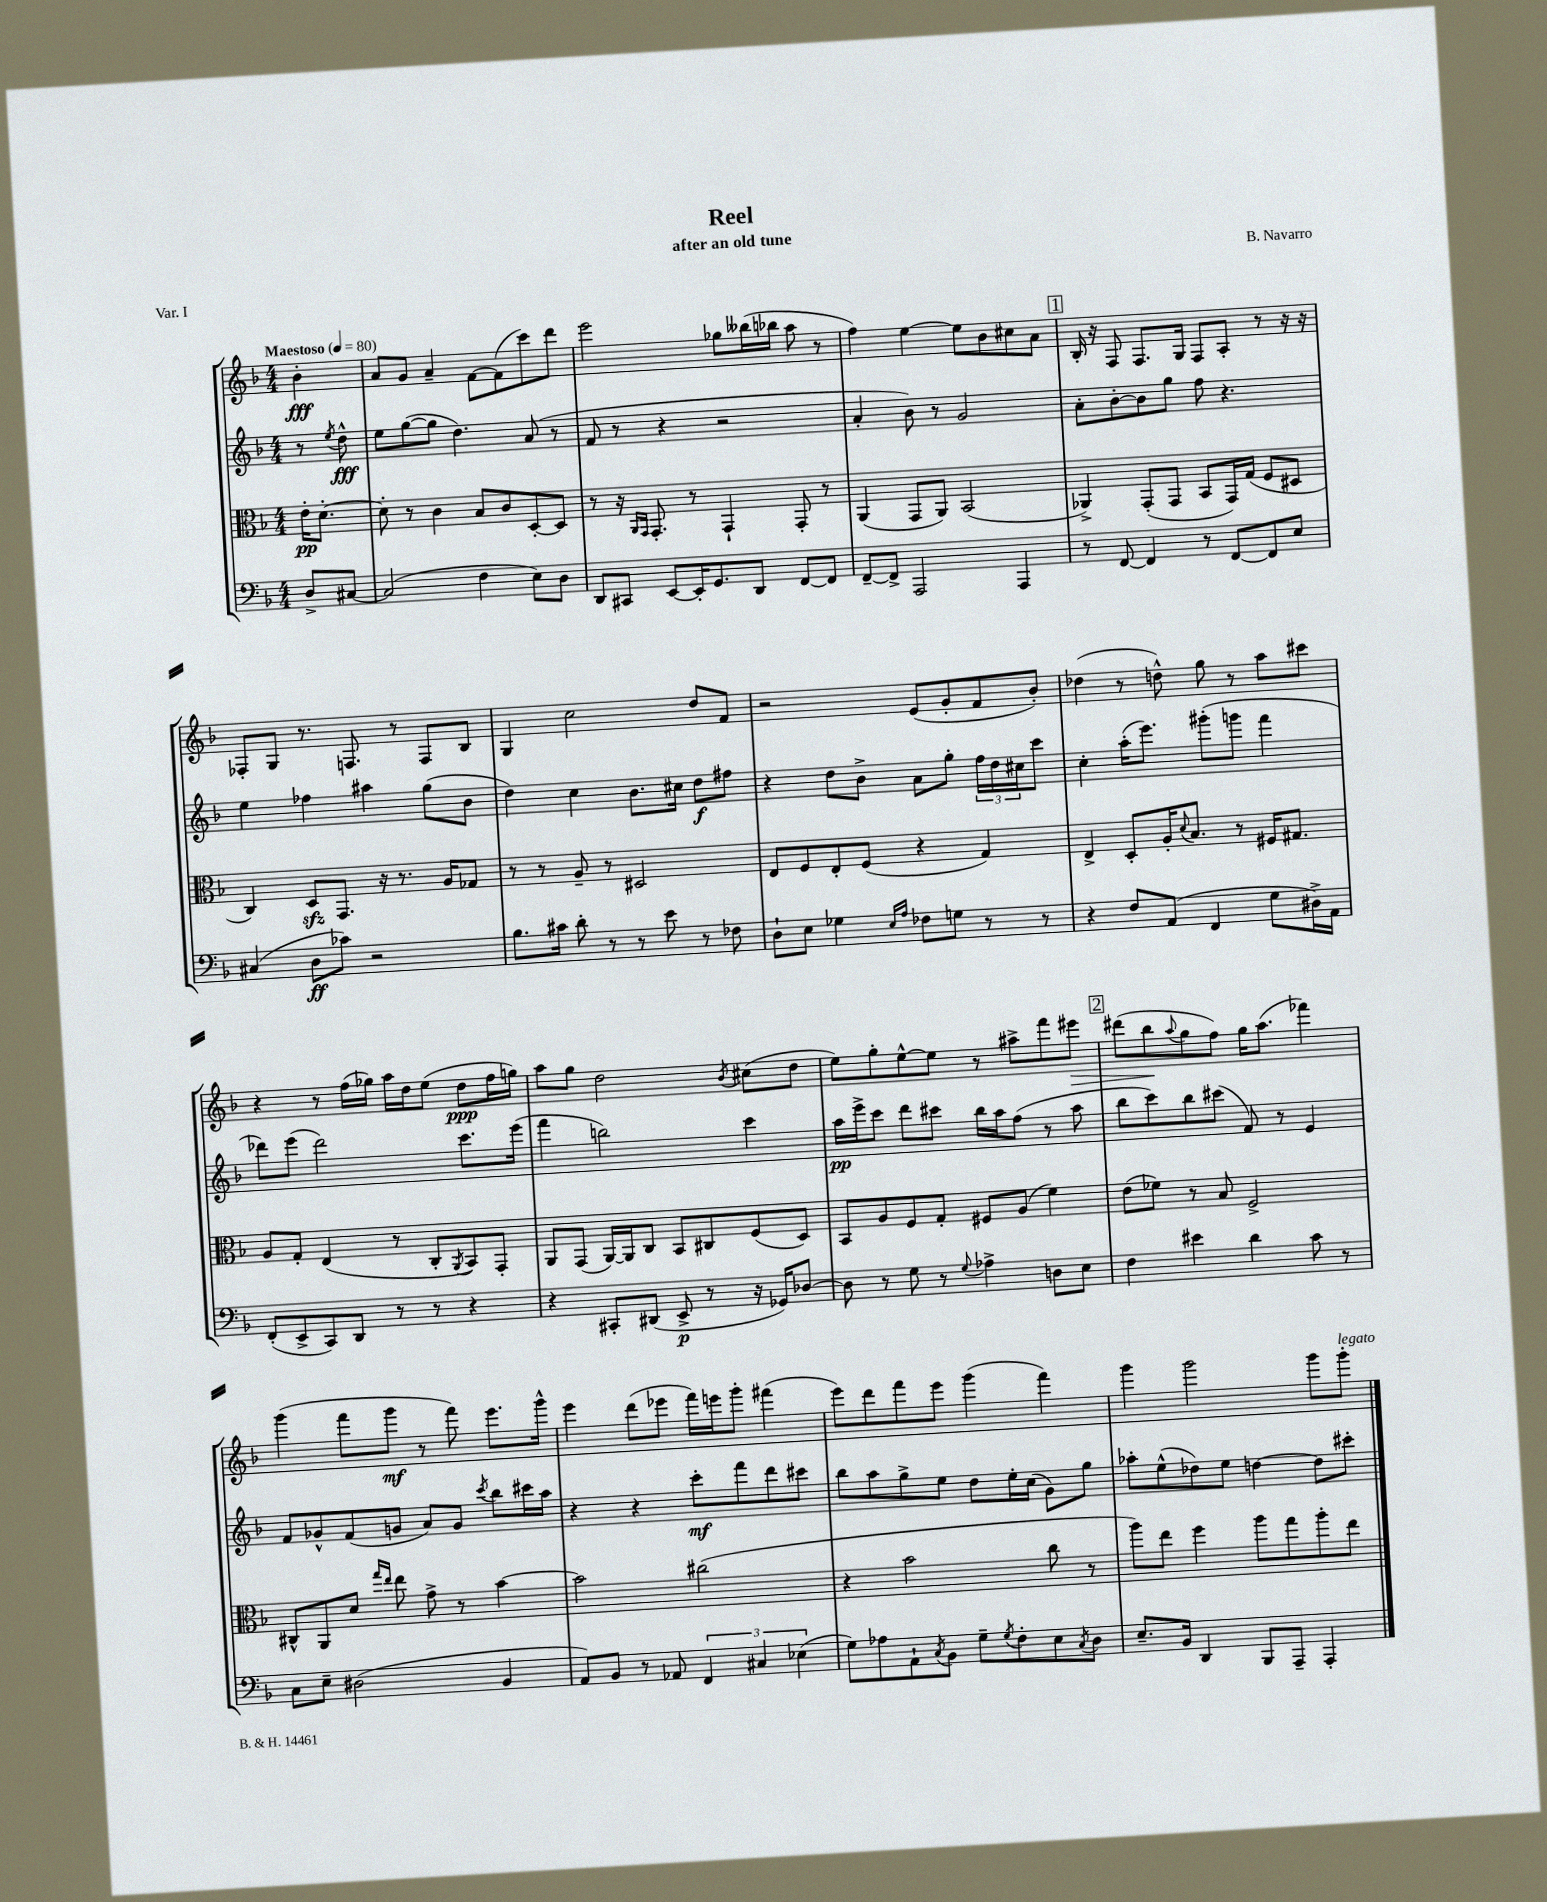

**kern	**kern	**kern	**kern
*staff4	*staff3	*staff2	*staff1
*clefF4	*clefC3	*clefG2	*clefG2
*k[b-]	*k[b-]	*k[b-]	*k[b-]
*M4/4	*M4/4	*M4/4	*M4/4
*MM80	*MM80	*MM80	*MM80
8D^	16e'	8r	4b-'
.	[8.d'	.	.
.	.	8qee	.
[8C#	.	8dd^^	.
=	=	=	=
(2C#]	8d']	8ee	8a
.	8r	([8gg	8g
.	4c	8gg]	4a~
.	.	4.dd)	.
4F	8B-	.	[8f
.	8c	.	(8f]
8E)	[8D'	(8a	8ccc)
8D	8D]	8r	8ddd
=	=	=	=
8DD	8r	8f	2eee
8CC#	16r	8r	.
.	16qqAA	.	.
.	16qqGG	.	.
.	8.GG'	.	.
[8EE	.	4r	.
16EE']	8r	.	.
8.GG	.	.	.
.	4GG`	2r	8gg-
8DD	.	.	(16bb--
.	.	.	16bb-
[8FF	8GG'	.	8aa
8FF]	8r	.	8r
=	=	=	=
[8FF~	(4AA	4a'	4ff)
8FF^]	.	.	.
2AAA	8GG	8b-)	[4ee
.	8AA)	8r	.
.	(2BB-	2g	8ee]
.	.	.	8b-
4AAA	.	.	8cc#
.	.	.	8a
=	=	=	=
8r	4AA-^)	8a'	16B-'
.	.	.	16r
[8FF	.	[8b-'	8F
4FF]	(8GG'	8b-]	8.F
.	8GG	8gg	.
.	.	.	16G
8r	8BB-	8ff	8F
[8FF	16GG)	4.r	8A'
.	(16G	.	.
8FF]	8F	.	8r
8E	8D#	.	16r
.	.	.	16r
=	=	=	=
(4C#	4C)	4ee	8F-'
.	.	.	8G
8D	8D	4ff-	8.r
8c-)	8.GG	.	.
.	.	.	8.F
2r	.	4aa#	.
.	16r	.	.
.	8.r	.	8r
.	.	(8gg	8F
.	16A	.	.
.	8G-	8b-	8B-
=	=	=	=
8.B-	8r	4dd)	4G
.	8r	.	.
16c#	.	.	.
8d'	8A~	4cc	2cc
8r	8r	.	.
8r	2D#	8.b-	.
8e	.	.	.
.	.	16cc#	.
8r	.	8dd	8dd
8F-	.	8ff#	8f
=	=	=	=
8D`	8E	4r	2r
8E	8F	.	.
4G-	8E'	8dd	.
.	(8F	8b-^	.
16qqE	.	.	.
16qqA	.	.	.
8F-	4r	8a	(8e
8G	.	8gg'	8g'
8r	4G)	24ff	8f
.	.	24dd	.
.	.	24cc#	.
8r	.	8ccc	8b-')
=	=	=	=
4r	4E^	4cc'	(4dd-
8F	8D'	(16aa'	8r
.	.	8.eee)	.
(8AA	16A'	.	8dd^^)
.	8qqd	.	.
.	8.B-	.	.
4FF	.	(8ggg#'	8gg
.	8r	8ggg	8r
8G	16F#	4fff	8aa
.	8.G#	.	.
16D#^)	.	.	8ccc#
16AA	.	.	.
=	=	=	=
(8FF'	8A	8ddd-)	4r
8EE^	8G'	(8eee	.
8CC)	(4E	2ddd-)	8r
8DD	.	.	(16ff
.	.	.	16gg-)
8r	8r	.	16aa
.	.	.	16dd
8r	8C'	.	(8ee
.	8qAA	.	.
4r	8BB-)	8.ccc	8dd
.	8GG'	.	16ff
.	.	(16eee	16gg)
=	=	=	=
4r	8AA	4fff	8aa
.	(8GG	.	8gg
8CC#'	[16AA)	2bb)	2dd
.	16AA]	.	.
(8DD#	8C	.	.
8EE^	8BB-	.	.
8r	8C#	.	.
.	.	.	8qb-
16r	(8F	4ccc	(8cc#
16GG-)	.	.	.
[8D-	8D)	.	8dd
=	=	=	=
8D-]	8BB-	16aa	8ee)
.	.	16eee^	.
8r	8A	8ccc	8gg'
8G	8F	8ddd	[8ee^^
8r	8G'	8ccc#	8ee]
8qqG	.	.	.
4A-^	8F#	16bb-	8r
.	.	16aa	.
.	(8A	(8ff	8aa#^
8D	4f)	8r	8fff
8E	.	8aa	8eee#
=	=	=	=
4F	(8e	8bb-	(8ddd#
.	8f-)	8ccc)	8bb-
.	.	.	8qqaa
4e#	8r	8bb-	8gg
.	8B-	(8ccc#	8ff)
4d	2F^	8f)	16gg
.	.	.	(8.aa
.	.	8r	.
8c	.	4e	4fff-)
8r	.	.	.
=	=	=	=
8C	8C#^^	8f	(4ggg
8E~	8AA	8g-^^	.
(2D#	8d	(8f	8fff
.	16qqgg	.	.
.	16qqee	.	.
.	8ee	8g	8ggg
.	8g^	8a)	8r
.	8r	8g	8fff)
.	.	8qccc	.
4BB-	[4b-	8bb-	8.eee
.	.	16ccc#	.
.	.	16aa	16ggg^^
=	=	=	=
8AA)	2b-]	4r	4eee
8BB-	.	.	.
8r	.	4r	(8ddd
8AA-	.	.	8eee-
6FF	(2cc#	8ccc'	16fff)
.	.	.	16eee
.	.	8fff	8ggg'
6C#	.	.	.
.	.	8ddd	(4fff#
(6E-	.	.	.
.	.	8ccc#	.
=	=	=	=
8G)	4r	8bb-	8eee)
8A-	.	8aa	8ddd
8AA`	2b-	8gg^	8fff
8qC	.	.	.
8BB-	.	8ee	8eee
8G~	.	8dd	(4ggg
8qG	.	.	.
8F'	.	16ee'	.
.	.	(16cc	.
8E	8cc	8g)	4fff)
8qC	.	.	.
8D	8r	8gg	.
=	=	=	=
8.E~	8aa)	8aa-'	4ggg
.	8ee	(8ee^^	.
16BB-	.	.	.
4DD	4ff	8dd-)	2ggg
.	.	8ee	.
8BBB-	8aa	[4dd	.
8AAA~	8gg	.	.
4AAA'	8aa'	8dd]	8ggg
.	8ee	8ccc#'	8ggg'
==	==	==	==
*-	*-	*-	*-
